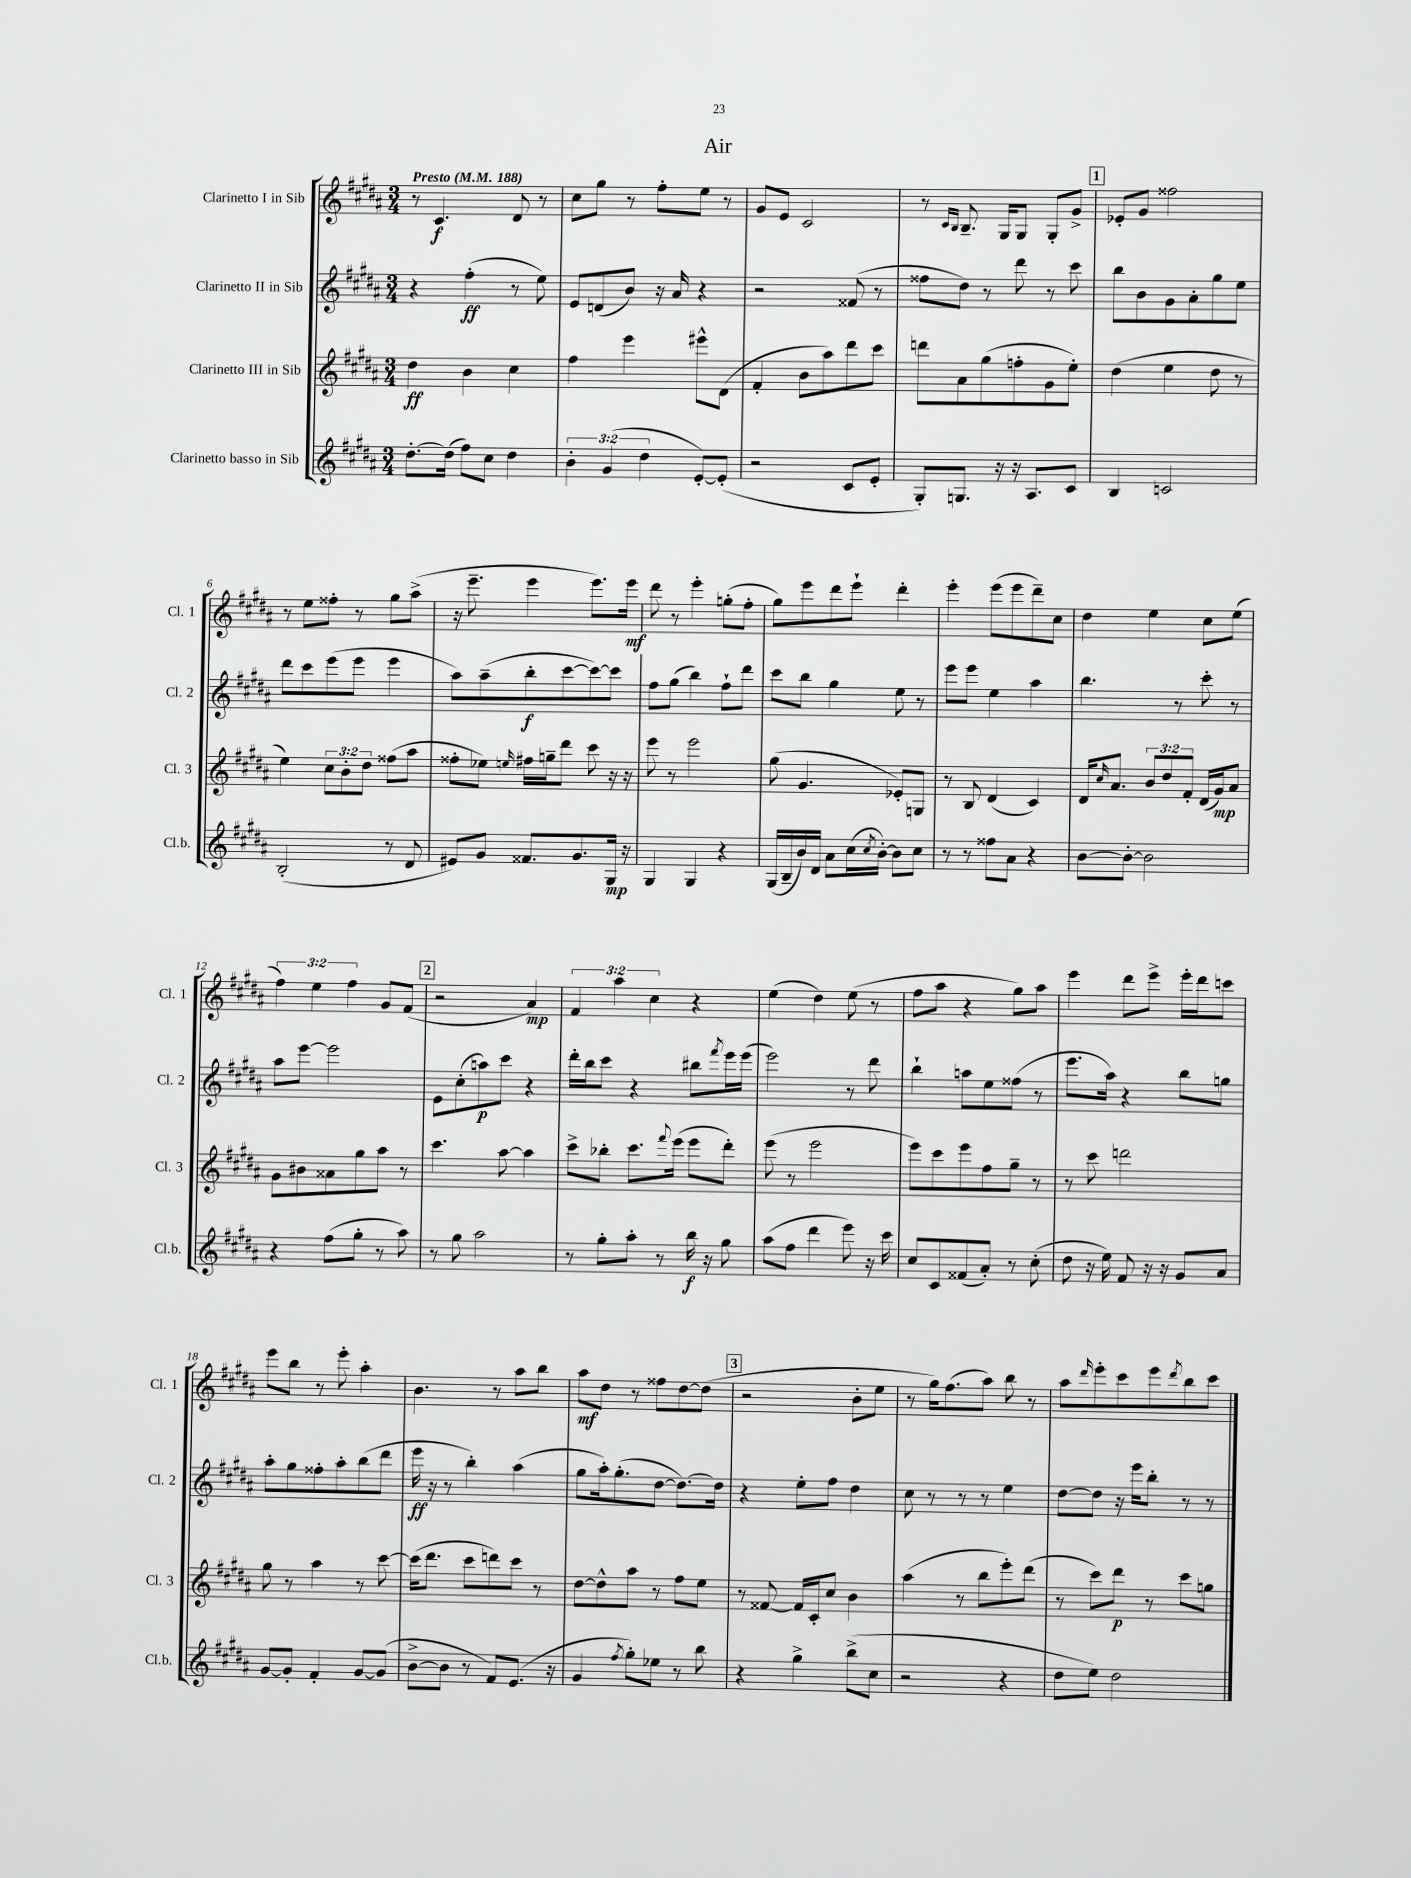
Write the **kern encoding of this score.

**kern	**dynam	**kern	**dynam	**kern	**dynam	**kern	**dynam
*part4	*part4	*part3	*part3	*part2	*part2	*part1	*part1
*staff4	*staff4	*staff3	*staff3	*staff2	*staff2	*staff1	*staff1
*I"Clarinetto basso in Sib	*	*I"Clarinetto III in Sib	*	*I"Clarinetto II in Sib	*	*I"Clarinetto I in Sib	*
*I'Cl.b.	*	*I'Cl. 3	*	*I'Cl. 2	*	*I'Cl. 1	*
*clefG2	*	*clefG2	*	*clefG2	*	*clefG2	*
*k[f#c#g#d#a#]	*	*k[f#c#g#d#a#]	*	*k[f#c#g#d#a#]	*	*k[f#c#g#d#a#]	*
*M3/4	*	*M3/4	*	*M3/4	*	*M3/4	*
*MM188	*	*MM188	*	*MM188	*	*MM188	*
=1	=1	=1	=1	=1	=1	=1	=1
!	!	!	!	!	!	!LO:TX:a:B:t=Presto	!
[8.dd#'\L	.	4dd#\	ff	4r	.	8r	.
.	.	.	.	.	.	4.c#/	f
(16dd#\Jk]	.	.	.	.	.	.	.
8ff#\L)	.	4b\	.	(4ff#'\	ff	.	.
8cc#\J	.	.	.	.	.	.	.
4dd#\	.	4cc#\	.	8r	.	8d#/	.
.	.	.	.	8ee\)	.	8r	.
=2	=2	=2	=2	=2	=2	=2	=2
6b'\	.	4ff#\	.	8e/L	.	8cc#\L	.
.	.	.	.	(8dn/	.	8gg#\J	.
(6g#/	.	.	.	.	.	.	.
.	.	4eee\	.	8b/J)	.	8r	.
6dd#\	.	.	.	.	.	.	.
.	.	.	.	16r	.	8ff#'\L	.
.	.	.	.	16a#/	.	.	.
[8e'/L)	.	8eee#X^^\L	.	4r	.	8ee\J	.
(8e'/J]	.	(8d#\J	.	.	.	8r	.
=3	=3	=3	=3	=3	=3	=3	=3
2r	.	4f#'/	.	2r	.	8g#/L	.
.	.	.	.	.	.	8e/J	.
.	.	8b\L	.	.	.	2c#/	.
.	.	8aa#\)	.	.	.	.	.
8c#/L	.	8ddd#\	.	(8f##X/	.	.	.
8e'/J	.	8ccc#\J	.	8r	.	.	.
=4	=4	=4	=4	=4	=4	=4	=4
8G#'/L)	.	8dddn\L	.	8ff##X\L	.	8r	.
.	.	.	.	.	.	16qqc#/LL	.
.	.	.	.	.	.	16qqB/JJ	.
8.Gn/J	.	8a#\	.	8dd#\J)	.	8.B~/	.
.	.	(8gg#\	.	8r	.	.	.
16r	.	.	.	.	.	16G#/KL	.
16r	.	8ffn'\	.	8ddd#\	.	8G#/J	.
8.A#/L	.	.	.	.	.	.	.
.	.	8g#\	.	8r	.	8G#'/L	.
8c#/J	.	8ee'\J)	.	8ccc#\	.	8g#^/J	.
!!LO:REH:place=s1:t=1
=5	=5	=5	=5	=5	=5	=5	=5
4B/	.	(4dd#\	.	8bb\L	.	8e-X'/L	.
.	.	.	.	8b\	.	8g#/J	.
2cn/	.	4ee\	.	8g#\	.	2ff##X\	.
.	.	.	.	8a#'\	.	.	.
.	.	8dd#\	.	8gg#\	.	.	.
.	.	8r	.	8ee\J	.	.	.
!!LO:LB:g=z
=6	=6	=6	=6	=6	=6	=6	=6
(2B'/	.	4ee\)	.	8ddd#\L	.	8r	.
.	.	.	.	8ccc#\	.	8ee\L	.
.	.	12cc#\L	.	(8eee\	.	8ff##X'\J	.
.	.	12b'\	.	.	.	.	.
.	.	.	.	8eee\J	.	8r	.
.	.	12dd#\J	.	.	.	.	.
8r	.	(8ff##X\L	.	4eee\	.	8gg#\L	.
8d#/	.	8aa#\J	.	.	.	(8aa#^\J	.
=7	=7	=7	=7	=7	=7	=7	=7
8e#X/L)	.	8ff##X'\L	.	8aa#\L)	.	16r	.
.	.	.	.	.	.	8.eee~\	.
8g#/J	.	8ee-X\J)	.	(8aa#~\	.	.	.
.	.	16qqeen/	.	.	.	.	.
8.f##X/L	.	16ff#X\LL	.	8bb'\	f	4eee\	.
.	.	16ggn~\J	.	.	.	.	.
.	.	8ddd#\J	.	[8ccc#\	.	.	.
8.g#/	.	.	.	.	.	.	.
.	.	8ccc#\	.	8ccc#\_)	.	8.eee\L)	.
16G#/Jk	mp	16r	.	8ccc#\J]	.	.	.
16r	.	16r	.	.	.	16eee\Jk	mf
=8	=8	=8	=8	=8	=8	=8	=8
4G#/	.	8eee\	.	8ff#\L	.	8ddd#\	.
.	.	8r	.	(8gg#\J	.	8r	.
4G#/	.	2eee\	.	4bb\)	.	4eee'\	.
4r	.	.	.	8ff#`\L	.	(8ggn'\L	.
.	.	.	.	8ddd#\J	.	8ff#'\J	.
=9	=9	=9	=9	=9	=9	=9	=9
(16G#/LL	.	(8gg#\	.	8ccc#\L	.	8gg#\L)	.
16B~/	.	.	.	.	.	.	.
16b/)	.	4.g#/	.	8bb\J	.	8eee\	.
16d#/JJ	.	.	.	.	.	.	.
8a#\L	.	.	.	4gg#\	.	8ddd#\	.
(16cc#\L	.	.	.	.	.	8eee`\J	.
8qcc#/	.	.	.	.	.	.	.
[16b'\JJ)	.	.	.	.	.	.	.
8b\L]	.	8e-X'/L)	.	8ee\	.	4ddd#'\	.
8cc#\J	.	8Gn/J	.	8r	.	.	.
=10	=10	=10	=10	=10	=10	=10	=10
8r	.	8r	.	8eee\L	.	4eee'\	.
8r	.	8B/	.	8eee\J	.	.	.
8ff##X\L	.	(4d#/	.	4ee\	.	(8eee\L	.
8a#\J	.	.	.	.	.	8eee\	.
4r	.	4c#/)	.	4aa#\	.	8ddd#~\)	.
.	.	.	.	.	.	8cc#\J	.
=11	=11	=11	=11	=11	=11	=11	=11
[8b\L	.	16d#/KL	.	4.bb\	.	4dd#\	.
.	.	16qqcc#/	.	.	.	.	.
.	.	8.a#/J	.	.	.	.	.
8b'\J_	.	.	.	.	.	.	.
2b\]	.	12b/L	.	.	.	4ee\	.
.	.	12dd#/	.	.	.	.	.
.	.	.	.	8r	.	.	.
.	.	12f#'/J	.	.	.	.	.
.	.	(16d#/LL	.	8ccc#'\	.	8cc#\L	.
.	.	16g#/J)	mp	.	.	.	.
.	.	8a#/J	.	8r	.	(8ee\J	.
!!LO:LB:g=z
=12	=12	=12	=12	=12	=12	=12	=12
4r	.	8g#\L	.	8aa#\L	.	6ff#\)	.
.	.	8b#X\	.	[8eee\J	.	.	.
.	.	.	.	.	.	6ee\	.
(8ff#\L	.	8a##X\	.	2eee\]	.	.	.
.	.	.	.	.	.	6ff#\	.
8gg#'\J	.	8gg#\	.	.	.	.	.
8r	.	8aa#\J	.	.	.	8g#/L	.
8aa#\)	.	8r	.	.	.	(8f#/J	.
!!LO:REH:place=s1:t=2
=13	=13	=13	=13	=13	=13	=13	=13
8r	.	4.ccc#\	.	8e\L	.	2r	.
8gg#\	.	.	.	(8cc#'\	.	.	.
2aa#\	.	.	.	8aan\)	p	.	.
.	.	[8aa#\	.	8ccc#\J	.	.	.
.	.	4aa#\]	.	4r	.	4a#/)	mp
=14	=14	=14	=14	=14	=14	=14	=14
8r	.	8ccc#^\L	.	16ddd#'\LL	.	6f#/	.
.	.	.	.	16bb\J	.	.	.
8gg#'\L	.	8bb-X'\J	.	8ccc#\J	.	.	.
.	.	.	.	.	.	6aa#\	.
8aa#'\J	.	8.ccc#\L	.	4r	.	.	.
.	.	.	.	.	.	6cc#\	.
8r	.	.	.	.	.	.	.
.	.	8qqfff#/	.	.	.	.	.
.	.	(16eee\Jk	.	.	.	.	.
16bb\	f	8eee\L	.	8bb#X\L	.	4r	.
16r	.	.	.	.	.	.	.
.	.	.	.	8qfff#/	.	.	.
8gg#\	.	8ddd#'\J)	.	16eee\L	.	.	.
.	.	.	.	(16eee\JJ	.	.	.
=15	=15	=15	=15	=15	=15	=15	=15
(8aa#\L	.	(8eee\	.	2eee\)	.	(4ee\	.
8ff#\J	.	8r	.	.	.	.	.
4ddd#\	.	2eee\	.	.	.	4dd#\)	.
8eee\)	.	.	.	8r	.	(8ee\	.
16r	.	.	.	8ddd#\	.	8r	.
16ccc#\	.	.	.	.	.	.	.
=16	=16	=16	=16	=16	=16	=16	=16
8cc#/L	.	8eee\L)	.	4bb`\	.	8ff#\L	.
8c#/	.	8ccc#\	.	.	.	8aa#\J	.
(8f##X/	.	8eee\	.	8aan\L	.	4r	.
8a#'/J)	.	8ff#\	.	8ee\	.	.	.
8r	.	8gg#~\J	.	(8ff##X\J	.	8gg#\L)	.
(8cc#'\	.	8r	.	8r	.	8aa#\J	.
=17	=17	=17	=17	=17	=17	=17	=17
8dd#\	.	8r	.	8.eee\L	.	4eee\	.
16r	.	8ccc#\	.	.	.	.	.
16ee\)	.	.	.	16aa#\Jk)	.	.	.
8f#/	.	2dddn\	.	4r	.	8ddd#\L	.
16r	.	.	.	.	.	8eee^\J	.
16r	.	.	.	.	.	.	.
8g#/L	.	.	.	8bb\L	.	16eee'\LL	.
.	.	.	.	.	.	16ddd#\J	.
8a#/J	.	.	.	8ggn\J	.	8cccn\J	.
!!LO:LB:g=z
=18	=18	=18	=18	=18	=18	=18	=18
[8g#/L	.	8gg#\	.	8aa#'\L	.	8eee\L	.
8g#'/J]	.	8r	.	8gg#\	.	8bb\J	.
4f#'/	.	4aa#\	.	8ff##X'\	.	8r	.
.	.	.	.	8aa#'\	.	8eee'\	.
[8g#/L	.	8r	.	(8bb\	.	4aa#'\	.
(8g#/J]	.	[8ccc#\	.	8ddd#\J	.	.	.
=19	=19	=19	=19	=19	=19	=19	=19
[8b^\L	.	(16ccc#\KL]	.	16eee\	ff	4.b\	.
.	.	8.ddd#\J	.	16r	.	.	.
8b\J]	.	.	.	8r	.	.	.
8r	.	8ccc#\L	.	4bb'\)	.	.	.
8f#/L)	.	8dddn\)	.	.	.	8r	.
(8.e/J	.	8ccc#\J	.	(4aa#\	.	8aa#\L	.
.	.	8r	.	.	.	8bb\J	.
16r	.	.	.	.	.	.	.
=20	=20	=20	=20	=20	=20	=20	=20
4g#/	.	[8dd#\L	.	8gg#\L	.	8aa#\L	mf
.	.	8dd#^^\]	.	16aa#'\k)	.	8dd#\J	.
.	.	.	.	(8.gg#'\	.	.	.
8qff#/	.	.	.	.	.	.	.
8gg#'\L)	.	8aa#\J	.	.	.	8r	.
8ee-X\J	.	8r	.	[8dd#\J	.	8ff##X\L	.
8r	.	8ff#\L	.	8.dd#\L_)	.	[8dd#\	.
8bb\	.	8ee\J	.	.	.	(8dd#\J]	.
.	.	.	.	16dd#\Jk]	.	.	.
!!LO:REH:place=s1:t=3
=21	=21	=21	=21	=21	=21	=21	=21
4r	.	8r	.	4r	.	2r	.
.	.	[8f##X/	.	.	.	.	.
4gg#^\	.	16f##/LL]	.	8ee'\L	.	.	.
.	.	16c#'/J	.	.	.	.	.
.	.	8cc#/J	.	8ff#\J	.	.	.
(8bb^\L	.	4b\	.	4dd#\	.	8b'\L	.
8cc#\J	.	.	.	.	.	8ee\J	.
=22	=22	=22	=22	=22	=22	=22	=22
2r	.	(4aa#\	.	8cc#\	.	8r	.
.	.	.	.	8r	.	16gg#\KL)	.
.	.	.	.	.	.	(8.ff#\	.
.	.	8r	.	8r	.	.	.
.	.	8bb\L	.	8r	.	8aa#\J)	.
4r	.	8eee'\)	.	4ee\	.	8bb\	.
.	.	(8ddd#\J	.	.	.	8r	.
=23	=23	=23	=23	=23	=23	=23	=23
8dd#\L	.	8r	.	[8dd#\L	.	8aa#\L	.
.	.	.	.	.	.	16qqddd#/	.
8ee\J)	.	8ccc#\L)	.	8dd#\J]	.	8eee'\	.
2dd#\	.	8ddd#\J	p	16r	.	8ccc#\	.
.	.	.	.	16eee\KL	.	.	.
.	.	8r	.	8bb'\J	.	8eee\	.
.	.	.	.	.	.	8qddd#/	.
.	.	8ccc#\L	.	8r	.	8bb\	.
.	.	8ggn\J	.	8r	.	8ccc#\J	.
==	==	==	==	==	==	==	==
*-	*-	*-	*-	*-	*-	*-	*-
